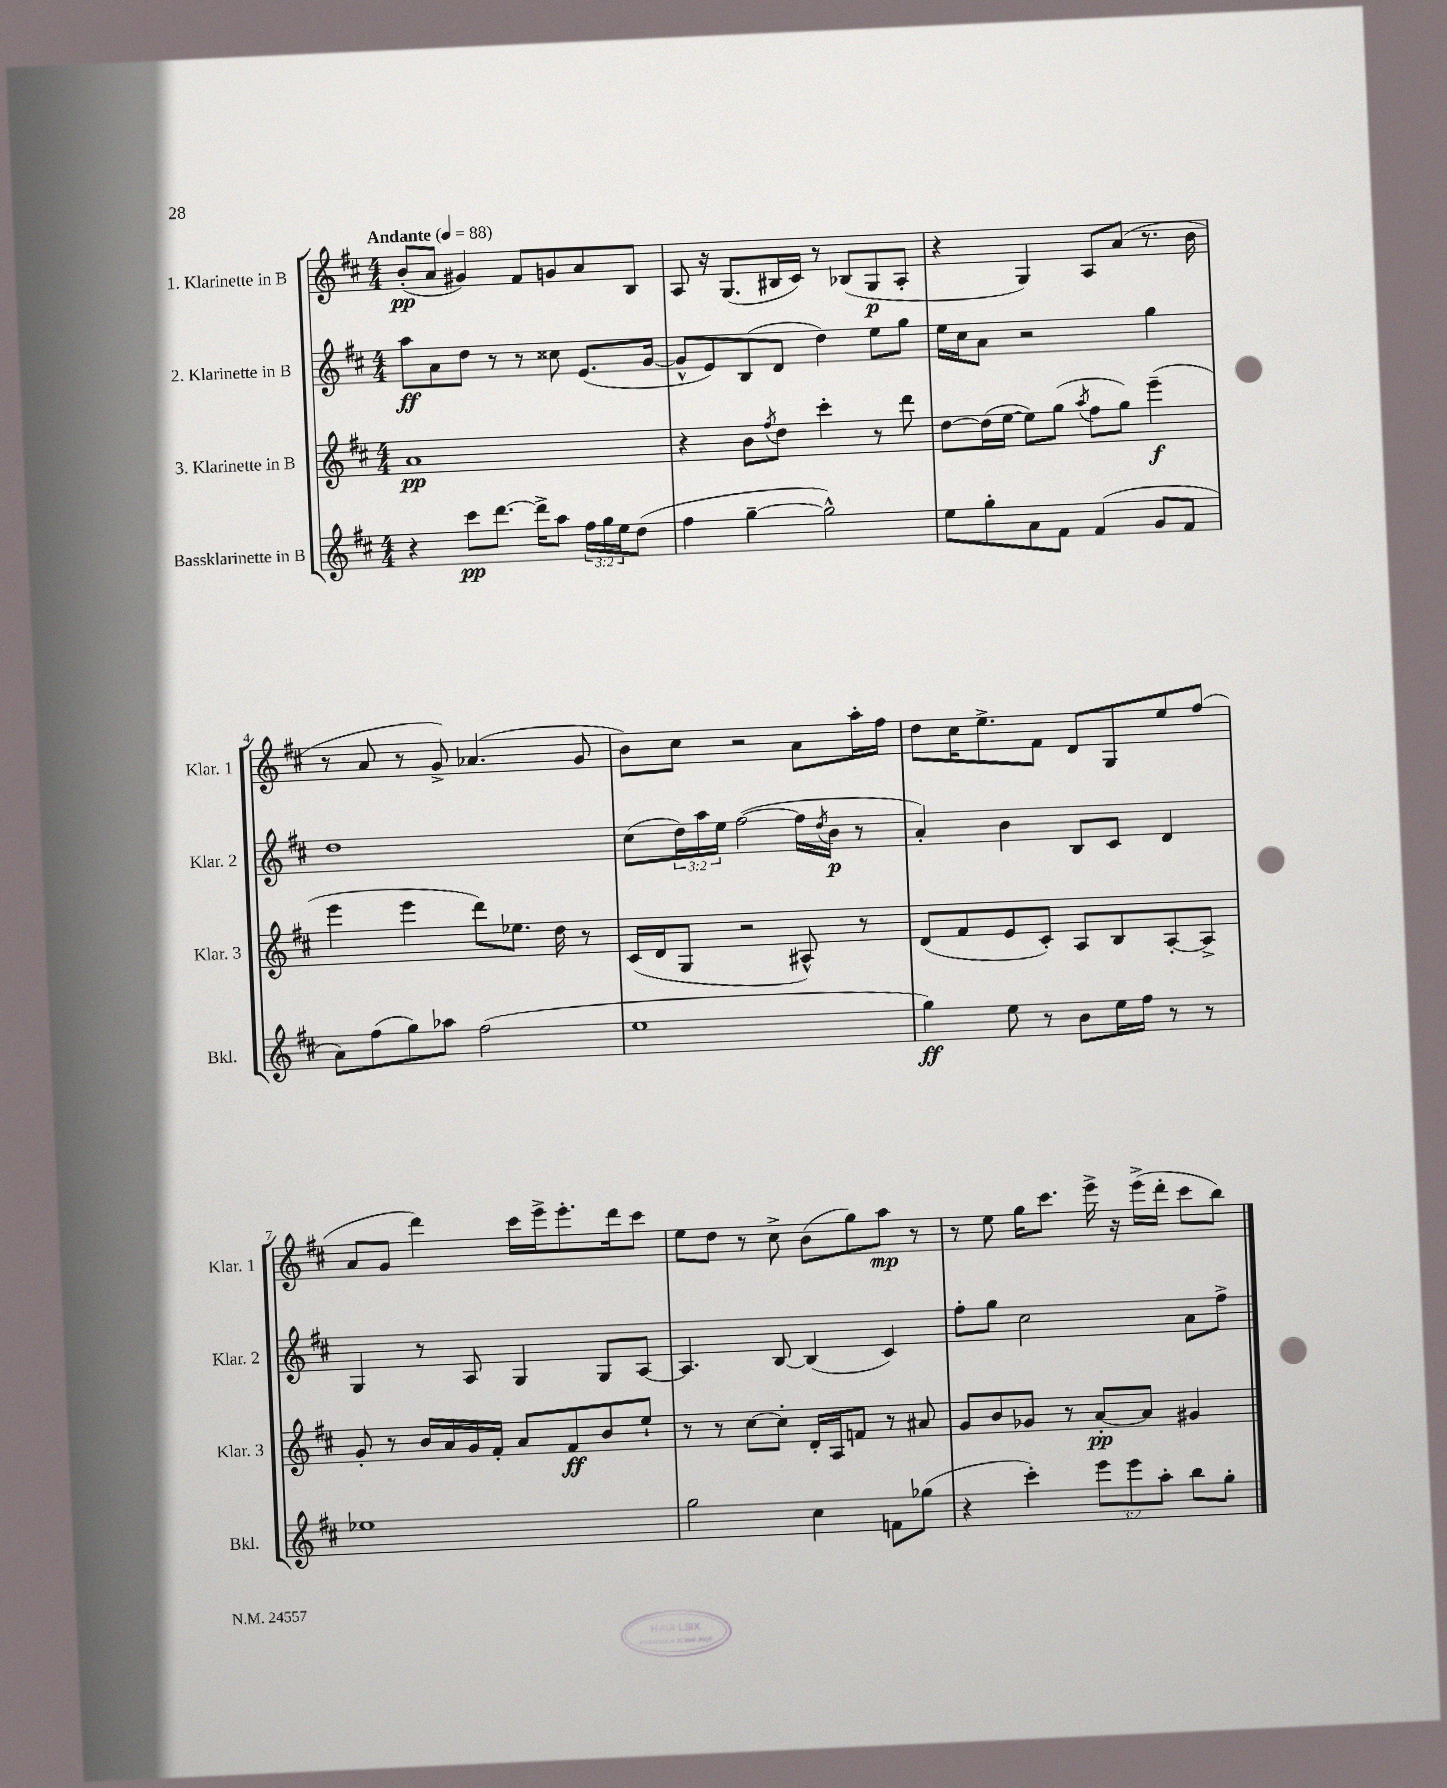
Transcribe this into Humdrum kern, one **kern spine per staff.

**kern	**kern	**kern	**kern
*staff4	*staff3	*staff2	*staff1
*clefG2	*clefG2	*clefG2	*clefG2
*k[f#c#]	*k[f#c#]	*k[f#c#]	*k[f#c#]
*M4/4	*M4/4	*M4/4	*M4/4
*MM88	*MM88	*MM88	*MM88
4r	1a	8aa	(8b'
.	.	8a	8a
8ccc#	.	8dd	4g#)
[8.ddd	.	8r	.
.	.	8r	8f#
16ddd^]	.	.	.
8aa	.	8cc##	8g
24ff#	.	(8.e	8a
24gg	.	.	.
24ee	.	.	.
(8dd	.	.	8B
.	.	[16g	.
=	=	=	=
4ff#	4r	8g^^]	8A
.	.	8e)	16r
.	.	.	(8.G
[4gg~	8b	(8B	.
.	8qff#	.	.
.	8dd	8d	16B#
.	.	.	16c#)
2gg^^])	4ccc#'	4dd)	8r
.	.	.	(8B-
.	8r	8ee	8G
.	8ddd	8gg	8A'
=	=	=	=
8ee	[8dd	16ee	4r
.	.	16cc#	.
8gg'	(16dd]	8a	.
.	[16ee	.	.
8a	8ee])	2r	4G)
8f#	(8gg	.	.
.	8qaa	.	.
(4f#	8ff#	.	8A
.	8gg)	.	(8a
8g	(4eee~	4gg	8.r
8f#	.	.	.
.	.	.	16b
=	=	=	=
8a)	4eee	1dd	8r
(8ff#	.	.	8a
8gg)	4eee	.	8r
8aa-	.	.	8g^)
(2ff#	8ddd)	.	(4.a-
.	8.ee-	.	.
.	16dd	.	.
.	8r	.	8g
=	=	=	=
1ee	(16c#	(8cc#	8b)
.	16d	.	.
.	8G	24dd)	8cc#
.	.	24aa	.
.	.	24ee	.
.	2r	([2ff#	2r
.	8A#^^)	16ff#]	8a
.	.	8qdd	.
.	.	16b	.
.	8r	8r	16aa'
.	.	.	16ff#
=	=	=	=
4gg)	(8d	4a')	8dd
.	8f#	.	16cc#
.	.	.	8.ee^
8ee	8e	4b	.
8r	8c#')	.	8f#
8b	8A	8B	8d
16ee	8B	8c#	8G
16ff#	.	.	.
8r	[8A'	4d	8ee
8r	8A^]	.	(8ff#
=	=	=	=
1ee-	8g'	4G	8a
.	8r	.	8g
.	16b	8r	4ddd)
.	16a	.	.
.	16g	8A	.
.	16f#'	.	.
.	8a	4G	16ccc#
.	.	.	16eee^
.	8f#	.	8.eee'
.	8b	8G	.
.	.	.	16ddd
.	8ee`	[8A	8ccc#
=	=	=	=
2gg	8r	4.A]	8ee
.	8r	.	8dd
.	[8cc#	.	8r
.	8cc#']	[8B	8cc#^
4cc#	16d'	(4B]	(8b
.	16A	.	.
.	8f	.	8gg)
8f	8r	4c#)	8aa
(8gg-	8a#	.	8r
=	=	=	=
4r	8g	8ff#'	8r
.	8b	8gg	8ee
4ccc#')	8g-	2cc#	16gg
.	.	.	8.ccc#
.	8r	.	.
12eee	[8a'	.	16eee^
.	.	.	16r
12eee	.	.	.
.	8a]	.	(16eee^
12aa'	.	.	.
.	.	.	16ddd'
8bb	4g#	8a	8ccc#
8gg'	.	8ff#^	8bb)
==	==	==	==
*-	*-	*-	*-
